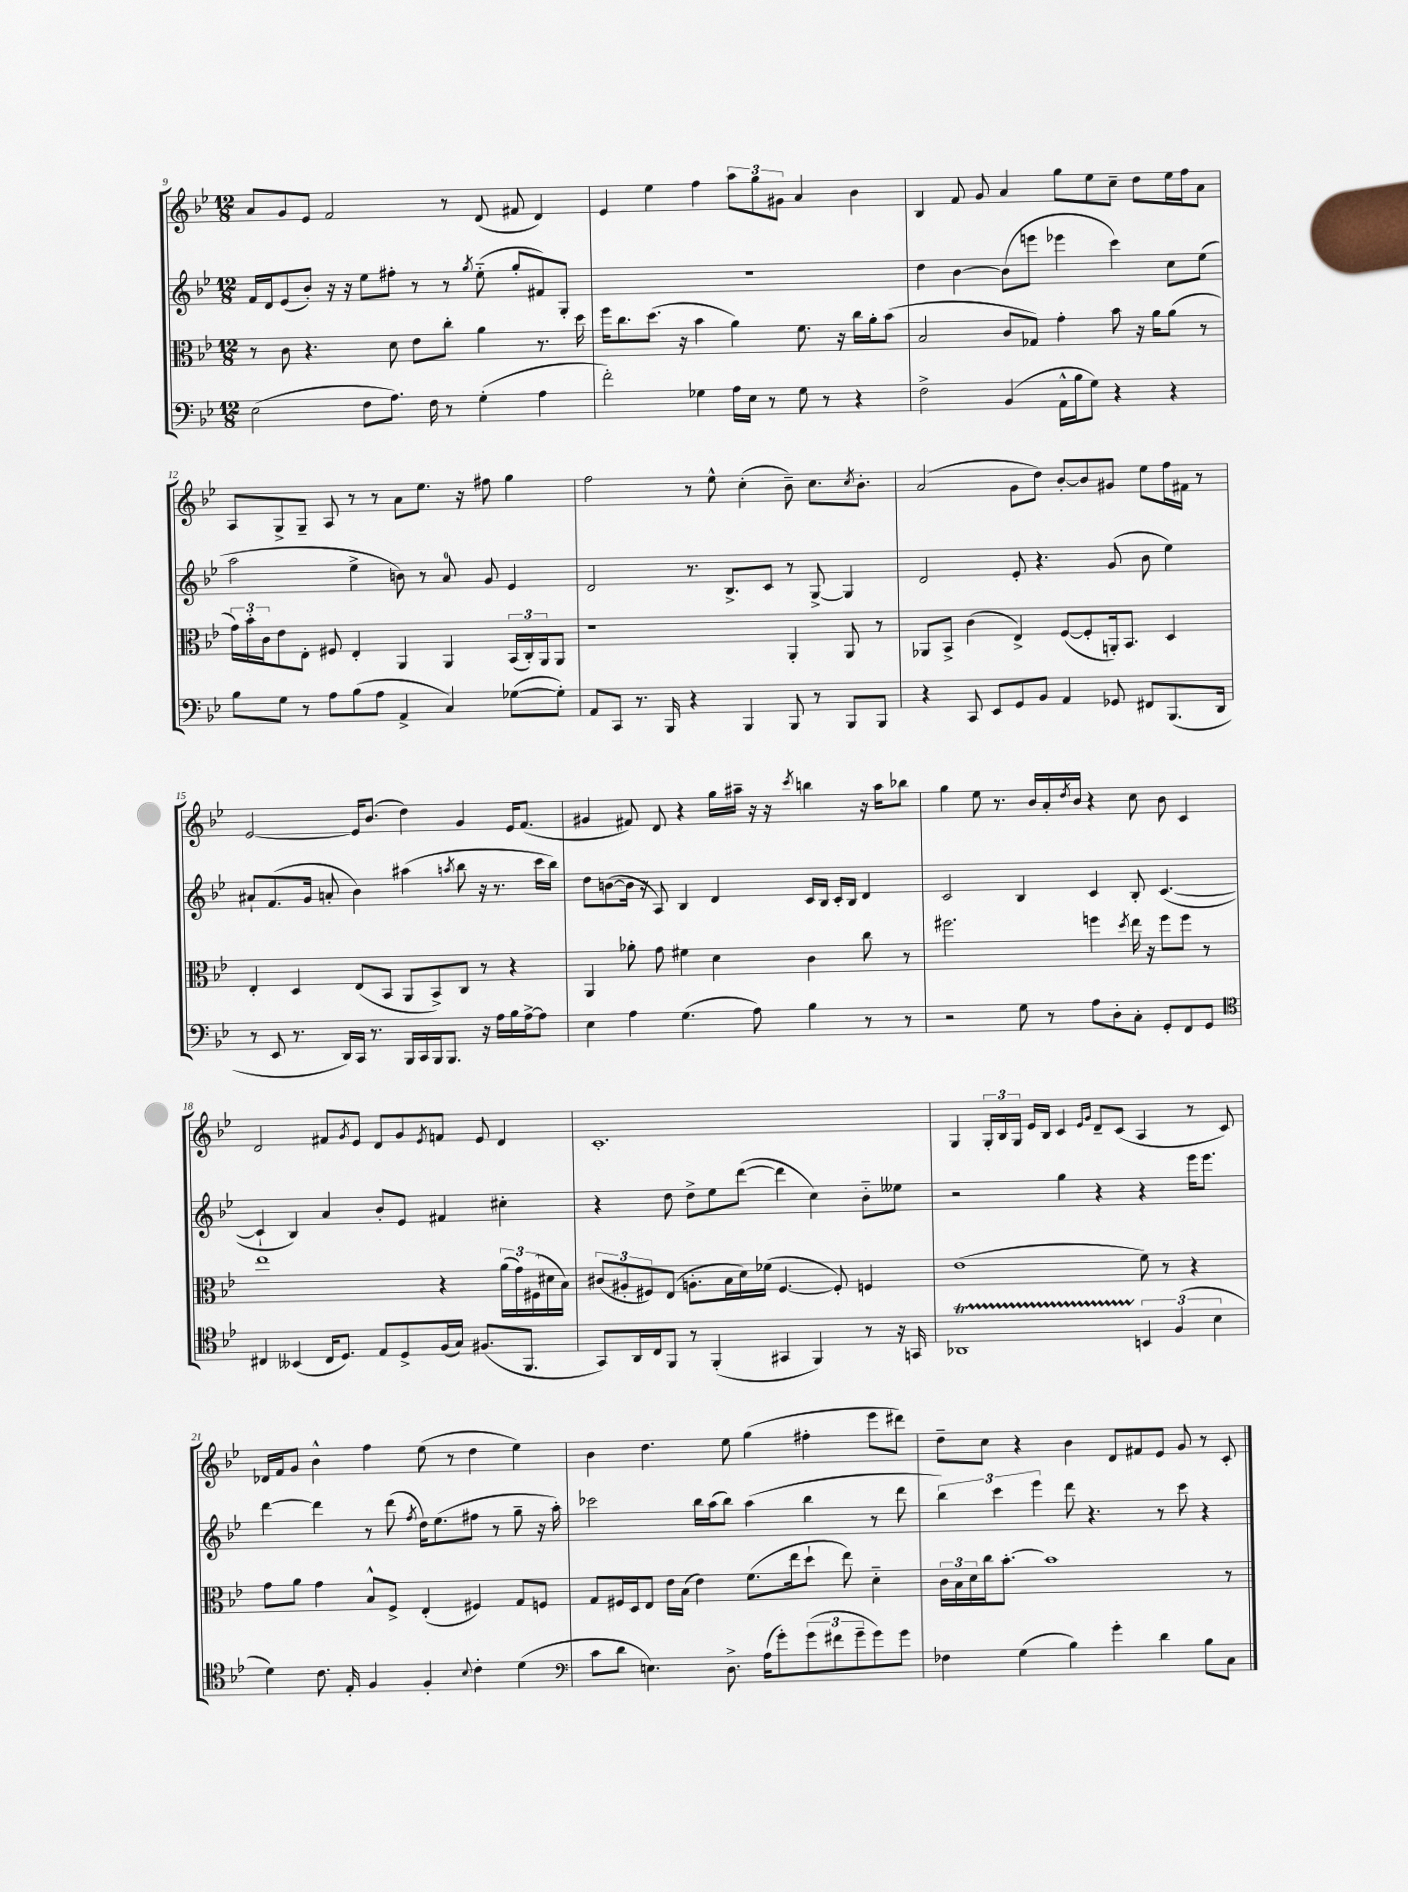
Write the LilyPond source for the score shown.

<<
\new StaffGroup <<
\new Staff = "s0" {
    \clef treble \key bes \major \numericTimeSignature \time 12/8
    a'8 g'8 ees'8 f'2 r8 d'8( fis'8 d'4) |
    ees'4 ees''4 f''4 \tuplet 3/2 { a''8 g''8 gis'8 } a'4 bes'4 |
    bes4 f'8 g'8 a'4 g''8 ees''8 c''8-- d''8 ees''16 f''16 a'8 |
    a8 g8-> g8-- a8 r8 r8 a'8 ees''8. r16 fis''8 g''4 |
    f''2 r8 ees''8-^ c''4-.( bes'8--) c''8. \acciaccatura { c''8 } bes'8.-. |
    a'2( g'8 d''8) bes'8~-. bes'8 gis'8 ees''8 f''16 fis'16 r8 |
    ees'2~ ees'16 bes'8.( d''4) g'4 ees'16 f'8.( |
    gis'4 fis'8) d'8 r4 g''16 ais''16-- r16 r16 \acciaccatura { c'''8 } b''4 r16 ais''16 bes''8 |
    g''4 ees''8 r8. bes'16 a'16-. \acciaccatura { d''8 } bes'16 r4 c''8 bes'8 c'4 |
    d'2 fis'8 \acciaccatura { g'8 } ees'8 d'8 g'8 \acciaccatura { ees'8 } f'8 ees'8 d'4 |
    c'1.-. |
    g4 \tuplet 3/2 { g16-. bes16 g16 } ees'16 bes16 c'4 \grace { ees'16 g'16 } d'8-- c'8( a4 r8 c'8) |
    des'16 f'16 g'8 bes'4-^ f''4 ees''8( r8 d''4 ees''4) |
    bes'4 d''4. ees''8 g''4( fis''4-. ees'''8 dis'''8) |
    d''8-- c''8 r4 bes'4 d'8 fis'8 ees'8 g'8 r8 c'8-. \bar "|." |
}
\new Staff = "s1" {
    \clef treble \key bes \major \numericTimeSignature \time 12/8
    f'16 d'16 ees'8( bes'8-.) r16 r16 ees''8 fis''8-. r8 r8 \acciaccatura { g''8 } ees''8-_( g''8-. fis'8) g8-. |
    R1. |
    d''4 bes'4~ bes'8( e'''8 ees'''4 c'''4) c''8 ees''8( |
    a''2 ees''4-> b'8) r8 a'8-0 g'8 ees'4 |
    d'2 r8. bes8.-> c'8 r8 g8~-> g4 |
    d'2 ees'8-. r4. g'8( bes'8 ees''4) |
    ais'8-! f'8.( g'16 a'8-. bes'4) ais''4( \acciaccatura { a''8 } bes''8 r16 r8. c'''16 bes''16) |
    d''8 b'8~( b'16 r16 a8) bes4 d'4 c'16 bes16 c'16-. bes16 d'4 |
    c'2 bes4 c'4 bes8-. c'4.~( |
    c'4-! bes4) a'4 bes'8-. ees'8 fis'4 cis''4-. |
    r4 d''8 d''8-> ees''8 d'''8~( d'''4 c''4) bes'8-_ eeses''8 |
    r2 g''4 r4 r4 ees'''16 ees'''8. |
    d'''4~ d'''4 r8 d'''8( \acciaccatura { f''8 } d''16) ees''8.( fis''8 r8 g''8-- r16 a''16-.) |
    ces'''2 bes''16 a''16( bes''8) a''4( bes''4 r8 d'''8 |
    \tuplet 3/2 { bes''4) c'''4 ees'''4 } d'''8 r4. r8 c'''8 r4 \bar "|." |
}
\new Staff = "s2" {
    \clef alto \key bes \major \numericTimeSignature \time 12/8
    r8 c'8 r4. d'8 ees'8 c''8-. a'4 r8. d''16 |
    f''16 c''8. d''8.( r16 bes'4 a'4) f'8. r16 c''16 a'16-. bes'8( |
    bes2 c'8 ges8) g'4-. bes'8 r16 a'16 a'8( r8 |
    \tuplet 3/2 { g'16) bes'16-. c'16 } ees'8 ees8-. fis8 ees4-. a,4 a,4 \tuplet 3/2 { bes,16( c16-.) a,16 } a,8 |
    r1 a,4-. a,8 r8 |
    aes,8 bes,8-> c'4( ees4->) f8~( f8-. a,16-.) bes,8. d4 |
    ees4-. d4 ees8( bes,8 a,8 bes,8->) c8 r8 r4 |
    a,4 aes'8-. g'8 fis'4 d'4 c'4 c''8 r8 |
    fis''2. f''4 \acciaccatura { d''8 } ees''16 r16 f''8 f''8 r8 |
    ees''1 r4 \tuplet 3/2 { a'16( g'16) fis16( } dis'16 bes16) |
    \tuplet 3/2 { cis'8( ais8-. fis8) } ees8( a8.-. bes16 d'16) fes'16( fis4.~ fis8-.) f4 |
    ees'1( f'8) r8 r4 |
    g'8 a'8 g'4 bes8-^ f8-> ees4-.( fis4) g8 f8 |
    g8 fis16 d16 ees8 ees'16 bes16( ees'4) f'8.( ees''16 d''8-! ees''8) d'4-_ |
    \tuplet 3/2 { c'16 bes16 d'16 } c''16 bes'8.~-. bes'1 r8 \bar "|." |
}
\new Staff = "s3" {
    \clef bass \key bes \major \numericTimeSignature \time 12/8
    ees2( f8 a8.) f16 r8 g4-.( a4 |
    f'2-.) ges4 a16 ees16 r8 ges8 r8 r4 |
    f2-> bes,4( a,16-^ bes16 g8) r4 r4 |
    bes8 g8 r8 a8 bes8( a8 a,4-> c4) ges8~( ges8-.) |
    a,8 c,8 r8. bes,,16 r4 bes,,4 bes,,8 r8 bes,,8 bes,,8 |
    r4 c,8 ees,8 g,8 bes,8 a,4 ges,8 fis,8 bes,,8.( d,16 |
    r8 ees,8 r8. d,16) c,16 r8. bes,,16 c,16 bes,,16 bes,,8. r16 a16 bes16 a16~-> a8 |
    ees4 a4 g4.( a8) bes4 r8 r8 |
    r2 g8 r8 a8 d8-. c8-. g,8-. f,8 g,8 |
    \clef tenor cis4 beses,4( cis16 d8.) ees8 d8-> f16( g16) fis8.( f,8. |
    g,8) a,16 c16 f,8 r8 f,4-.( gis,4 f,4) r8 r16 g,16 |
    aes,1\startTrillSpan \tuplet 3/2 { b,4\stopTrillSpan f4( bes4 } |
    d'4) c'8. ees16-. f4 f4-. \appoggiatura { bes8 } c'4-. d'4( |
    \clef bass c'8 d'8 e4.) d8.-> a16( g'8-.) \tuplet 3/2 { g'8( fis'8 g'8-- } g'8) g'8 |
    fes4 g4( bes4) g'4-. d'4 bes8 c8 \bar "|." |
}
>>
>>
\layout { \context { \Score currentBarNumber = #9 } }
